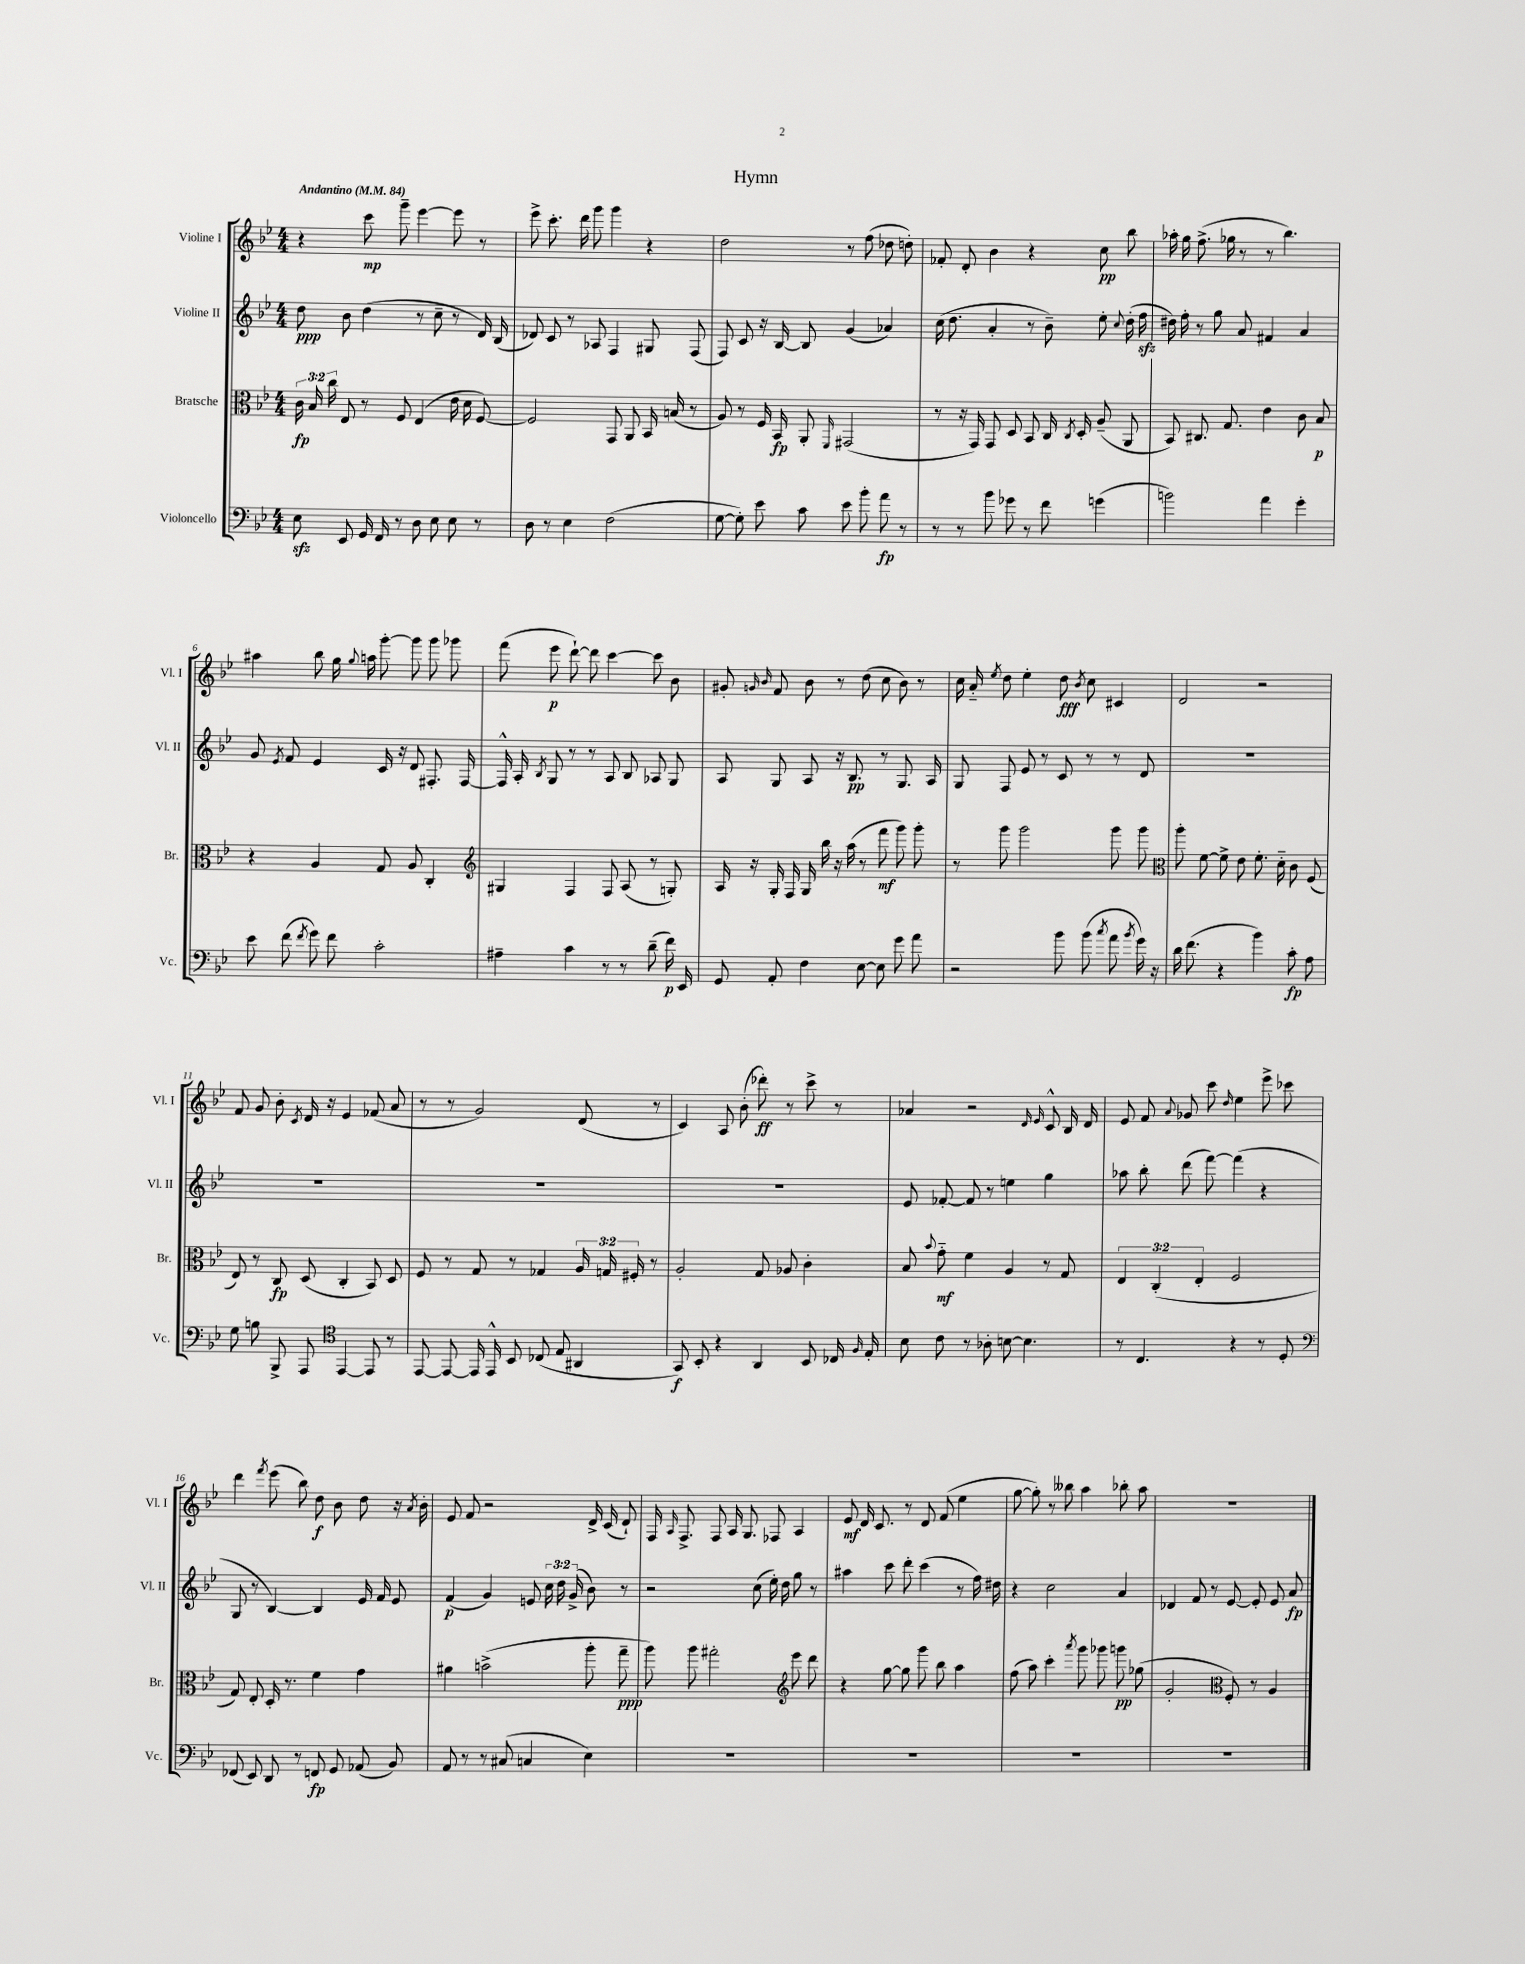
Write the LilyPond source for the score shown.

\header { title = "Hymn" }
<<
\new StaffGroup <<
\new Staff = "s0" \with { instrumentName = "Violine I" shortInstrumentName = "Vl. I" } {
    \clef treble \key bes \major \numericTimeSignature \time 4/4 \tempo "Andantino" 4 = 84
    \autoBeamOff r4 c'''8\mp g'''8-- ees'''4~ ees'''8 r8 |
    ees'''8-> c'''8.-. d'''16 g'''8 g'''4 r4 |
    d''2 r8 f''8( des''8 d''8-.) |
    fes'8-. d'8-. bes'4 r4 c''8\pp bes''8 |
    aes''16-. g''16 f''8.->( ges''16 r8 r8 bes''4.) |
    ais''4 bes''8 g''16 \appoggiatura { g''8 } a''16 g'''8~-. g'''8 g'''8 ges'''8 |
    f'''8( ees'''8\p d'''8~-!) d'''8 c'''4~ c'''8 bes'8 |
    gis'8-. \grace { g'16 bes'16 } f'8 bes'8 r8 d''8( c''8 bes'8) r8 |
    c''16 a'16-_ \acciaccatura { ees''8 } d''8 ees''4-. d''8\fff \acciaccatura { bes'8 } c''8 cis'4 |
    d'2 r2 |
    f'8 g'8 bes'8-. \acciaccatura { c'8 } d'16 r16 ees'4 fes'8( a'8 |
    r8 r8 g'2) d'8( r8 |
    c'4) a8 bes'8-.( des'''8-.\ff) r8 c'''8-> r8 |
    aes'4 r2 \grace { d'16 ees'16 } c'8-^ bes16 d'16 |
    ees'8 f'8 \appoggiatura { a'8 } ges'8 c'''8 \grace { d''16 } ees''4 ees'''8-> ces'''8 |
    d'''4 \acciaccatura { f'''8 } ees'''8( bes''8) d''8\f bes'8 d''8 r16 \acciaccatura { a'8 } bes'16-. |
    ees'8 f'8 r2 d'16-> c'16( d'8-!) |
    f16 \grace { a16 } f8.-> f8 a16 g8. fes8 a4 |
    ees'8\mf d'16 c'8. r8 d'8 f'8( ees''4 |
    g''8~ g''8-.) r8 beses''8 a''4 bes''8-. a''8 |
    R1 \bar "|." |
}
\new Staff = "s1" \with { instrumentName = "Violine II" shortInstrumentName = "Vl. II" } {
    \clef treble \key bes \major \numericTimeSignature \time 4/4 \override Staff.TupletNumber.text = #tuplet-number::calc-fraction-text
    \autoBeamOff d''8\ppp bes'8 d''4( r8 c''8-- r8 d'16) bes16( |
    des'8) c'8 r8 aes8 f4 gis8 f8( |
    f8) c'8 r16 bes16~ bes8 g'4( aes'4) |
    c''16( d''8. a'4-. r8 bes'8--) ees''8-. \appoggiatura { c''8 } d''16-.( f''16\sfz |
    dis''16) f''16-. r8 g''8 a'8 fis'4 a'4 |
    g'8 \acciaccatura { ees'8 } f'8 ees'4 c'16 r16 d'8 fis8.-. fis16~ |
    fis16-^ a16-. \acciaccatura { bes8 } g8 r8 r8 a8 bes8 aes8 g8 |
    a8 g8 a8 r16 bes8.\pp r8 g8. a16 |
    g8 f8 ees'8 r8 c'8 r8 r8 d'8 |
    R1 |
    R1 |
    R1 |
    R1 |
    ees'8 fes'8~-. fes'8 r8 e''4 g''4 |
    aes''8 bes''8-. d'''8( f'''8~) f'''4( r4 |
    g8 r8 bes4~) bes4 ees'16 f'16 ees'8 |
    f'4\p( g'4) e'8 \tuplet 3/2 { c''16 d''16 g'16->( } bes'8) r8 |
    r2 c''8( ees''16-.) d''16 g''8 r8 |
    ais''4 c'''8 d'''8-. c'''4( r8 f''16) dis''16 |
    r4 c''2 a'4 |
    des'4 f'8 r8 ees'8~ ees'8-. ees'8 a'8\fp \bar "|." |
}
\new Staff = "s2" \with { instrumentName = "Bratsche" shortInstrumentName = "Br." } {
    \clef alto \key bes \major \numericTimeSignature \time 4/4 \override Staff.TupletNumber.text = #tuplet-number::calc-fraction-text
    \autoBeamOff \tuplet 3/2 { c'16\fp bes16 c''16 } ees8 r8 f8 ees4( ees'16 d'16 f8~) |
    f2 g,8 a,8 bes,16 b16( r8 |
    a8) r8 f16 bes,16\fp a,8-. \grace { f,16 } gis,2( |
    r8 r16 g,16) g,8 d8 bes,8 c16 \acciaccatura { c8 } d16-. a8--( a,8 |
    bes,8) cis8. g8. ees'4 c'8 bes8\p |
    r4 a4 g8 a8 c4-. |
    \clef treble gis4 f4 f8 a8( r8 g8-.) |
    a16 r16 g16-. f16 g16 bes''16 r16 a''16( r8 f'''8\mf g'''8) g'''8-. |
    r8 g'''8 g'''2 g'''8 g'''8 |
    \clef alto a''8-. f'8~ f'8-> ees'8 f'8.-. d'16-_ c'8 f8( |
    ees8) r8 c8\fp d8( c4-. bes,8) d8 |
    f8 r8 g8 r8 ges4 \tuplet 3/2 { a16 g16 fis16-. } r8 |
    a2-. g8 aes8 c'4-. |
    bes8 \appoggiatura { bes'8 } g'8-_\mf f'4 a4 r8 g8 |
    \tuplet 3/2 { ees4 c4-.( ees4-. } f2 |
    g8) ees8-. d16-. r8. f'4 g'4 |
    ais'4 b'2->( a''8-. g''8--\ppp |
    a''8) a''8 gis''2-. \clef treble ees'''8 d'''8 |
    r4 g''8~ g''8 g'''8 bes''8 a''4 |
    f''8( a''8) c'''4-. \acciaccatura { a'''8 } g'''8 ges'''8 g'''8\pp ges''8( |
    g'2-. \clef alto f8-.) r8 a4 \bar "|." |
}
\new Staff = "s3" \with { instrumentName = "Violoncello" shortInstrumentName = "Vc." } {
    \clef bass \key bes \major \numericTimeSignature \time 4/4
    \autoBeamOff ees8\sfz ees,8 g,16 f,16 r8 d8 ees8 ees8 r8 |
    d8 r8 ees4 f2( |
    g8~ g8-.) ees'8 c'8 ees'8 bes'8-. a'8\fp r8 |
    r8 r8 bes'8 ges'8 r8 f'8 g'4( |
    b'2) a'4 g'4-. |
    ees'8 f'8( \acciaccatura { f'8 } g'8) f'8 c'2-. |
    ais4-- c'4 r8 r8 d'8--( f'16\p) ees,16 |
    g,8 a,8-. f4 ees8~ ees8 g'8 a'8 |
    r2 bes'8 bes'8( \acciaccatura { c''8 } a'8 \acciaccatura { bes'8 } g'16) r16 |
    d'16 f'8.( r4 bes'4) c'8-.\fp a8 |
    g8 b8 bes,,8-> a,,8 \clef tenor ees,4~ ees,8 r8 |
    ees,8~ ees,8~ ees,16 ees,16-^ bes,8 ces8( ees8 ais,4 |
    g,8\f) bes,8-. r4 a,4 bes,8 ces16 \grace { f16 } ees16-. |
    bes8 c'8 r8 aes8-. b8~ b4. |
    r8 c4. r4 r8 d8-. |
    \clef bass fes,8( ees,8) d,8 r8 f,8\fp g,8 aes,8( bes,8) |
    a,8 r8 r8 cis8( c4 ees4) |
    R1 |
    R1 |
    R1 |
    R1 \bar "|." |
}
>>
>>
